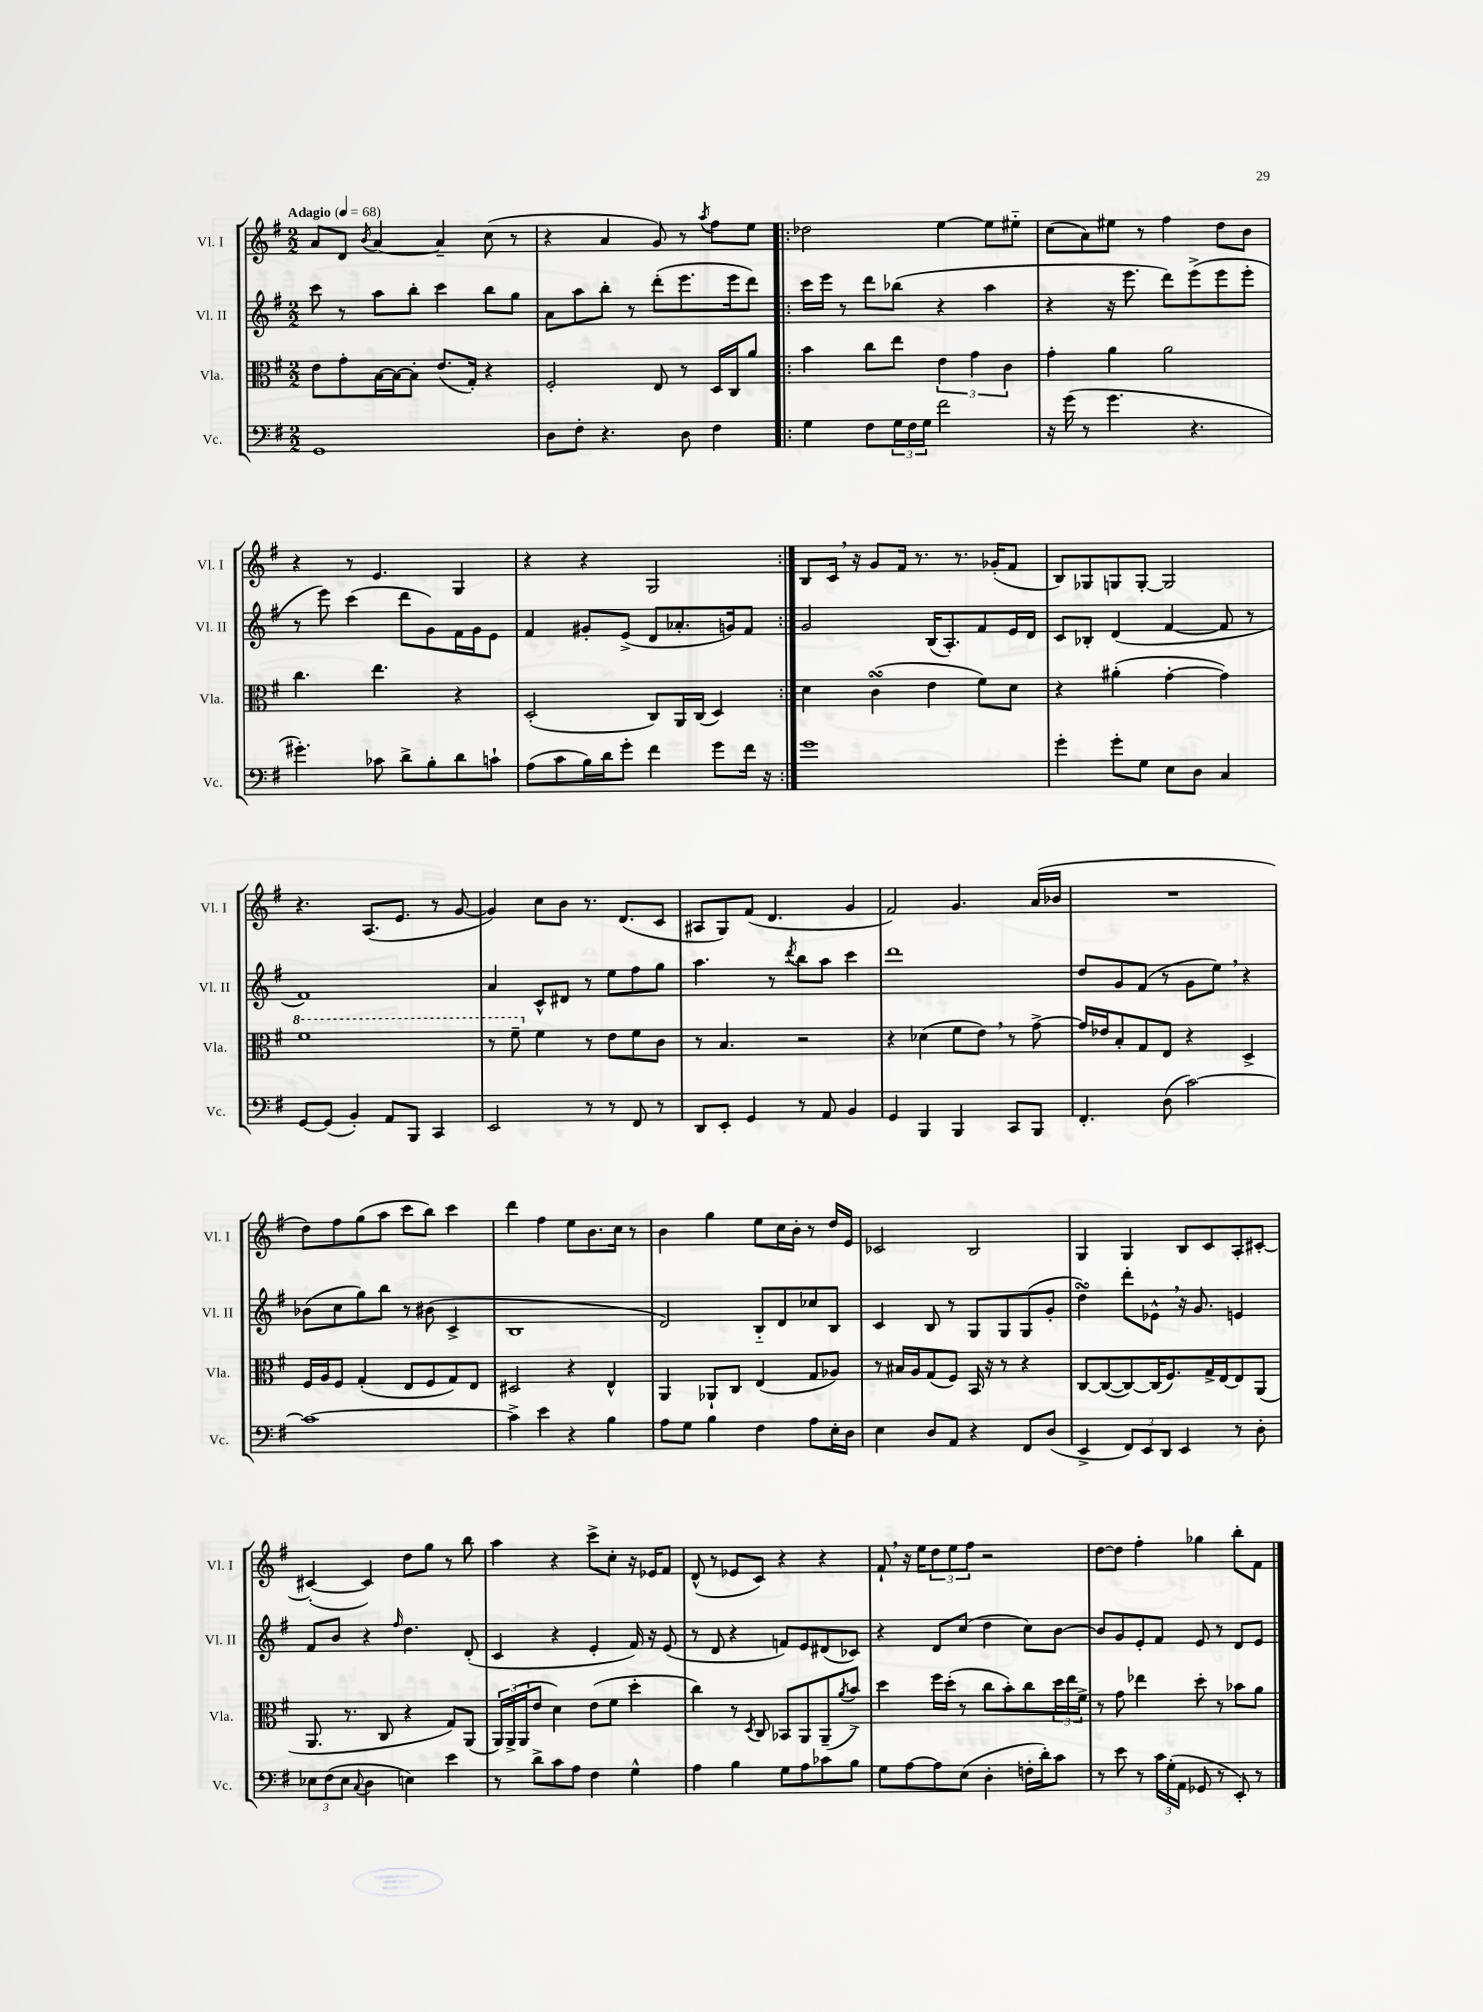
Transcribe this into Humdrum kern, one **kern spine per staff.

**kern	**kern	**kern	**kern
*part4	*part3	*part2	*part1
*staff4	*staff3	*staff2	*staff1
*I"Vc.	*I"Vla.	*I"Vl. II	*I"Vl. I
*I'Vc.	*I'Vla.	*I'Vl. II	*I'Vl. I
*clefF4	*clefC3	*clefG2	*clefG2
*k[f#]	*k[f#]	*k[f#]	*k[f#]
*M2/2	*M2/2	*M2/2	*M2/2
*MM68	*MM68	*MM68	*MM68
=1	=1	=1	=1
!	!	!	!LO:TX:a:B:t=Adagio
1GG	8e\L	8ccc\	8a/L
.	8g'\	8r	8d/J
.	.	.	8qb/
.	[16B\L	8aa\L	[4a/
.	16B\J_	.	.
.	8B'\J]	8bb'\J	.
.	(8.e/L	4ccc\	4a~/]
.	16G'/Jk)	.	.
.	4r	8bb\L	(8cc\
.	.	8gg\J	8r
=2	=2	=2	=2
8D\L	2F#'/	8a\L	4r
8F#'\J	.	8aa\	.
4.r	.	8bb'\J	4a/
.	.	8r	.
.	8E/	(8ddd'\L	8g/)
8D\	8r	8.eee\	8r
.	.	.	8qaa/
4F#\	16D/LL	.	8ff#\L
.	16C/J	16eee\k	.
.	8a/J	8ddd\J)	8ee\J
=3!|:	=3!|:	=3!|:	=3!|:
4G\	4b\	16ccc\LL	2dd-X\
.	.	16eee\JJ	.
.	.	8r	.
8F#\L	8cc\L	8ddd\L	.
24G\L	8ee\J	(8bb-X\J	.
24F#\	.	.	.
24G\JJ	.	.	.
2f#\	6e\	4r	[4ee\
.	6g\	.	.
.	.	4aa\	8ee\L]
.	6c\	.	.
.	.	.	8ee#X\J
=4	=4	=4	=4
16r	4g'\	4r	(8cc\L
(16g\	.	.	.
8r	.	.	8a\)
4.g\	4a\	16r	8ee#X\J
.	.	8.eee\	.
.	.	.	8r
.	2a\	8ddd\L)	4ff#\
4.r	.	(8eee^\	.
.	.	8eee\	8dd\L
.	.	8eee'\J	8b\J
!!LO:LB:g=z
=5	=5	=5	=5
4.g#X'\)	4.cc\	8r	4r
.	.	8eee\)	.
.	.	(4ccc\	8r
8c-X\	4.ee\	.	4.e/
8d^\L	.	8ddd\L	.
8B'\	.	8g\)	.
8d\	4r	16f#\L	4G/
.	.	16g\J	.
8cn`\J	.	8e\J	.
=6	=6	=6	=6
(8A\L	(2D'/	4f#/	4r
8c\	.	.	.
16B\L)	.	8g#X'/L	4r
16d\J	.	.	.
8g'\J	.	(8e^/J	.
4f#\	8C/L)	8d/L	2G/
.	16AA/L	8.a-X'/	.
.	(16C/JJ	.	.
8g\L	4D/)	.	.
.	.	16gn/k)	.
16f#\Jk	.	8f#/J	.
16r	.	.	.
=7:|!	=7:|!	=7:|!	=7:|!
1g	4d\	2g/	8B/L
.	.	.	16c,/Jk
.	.	.	16r
.	(4csSSs\	.	8g/L
.	.	.	16f#/Jk
.	.	.	8.r
.	4e\	(16B/KL	.
.	.	8.A'/)	.
.	.	.	8.r
.	8f#\L)	8f#/	.
.	.	.	(16g-X'/KL
.	8d\J	16e/L	8f#/J
.	.	16d/JJ	.
=8	=8	=8	=8
4g'\	4r	8c/L	8B/L)
.	.	8B-X'/J	8G-X/
8g'\L	(4a#X'\	(4d/	8Gn/
8G\J	.	.	[8G'/J
8E\L	[4g'\	[4f#/	2G/]
8D\J	.	.	.
4C/	4g\])	8f#/]	.
.	.	8r	.
!!LO:LB:g=z
=9	=9	=9	=9
*	*8va	*	*
[8GG/L	1ff#	1f#)	4.r
(8GG/J]	.	.	.
4BB'/)	.	.	.
.	.	.	(8.A/L
8AA/L	.	.	.
.	.	.	8.e/J
8BBB/J	.	.	.
4CC/	.	.	8r
.	.	.	[8g/
=10	=10	=10	=10
2EE/	8r	4a/	4g/])
.	8ff#~\	.	.
*	*X8va	*	*
.	4f#\	8c^^/L	8cc\L
.	.	8d#X/J	8b\J
8r	8r	8r	8.r
8r	8e\L	8ee\L	.
.	.	.	(8.d/L
8FF#/	8f#\	8ff#\	.
8r	8c\J	8gg\J	8c/J
=11	=11	=11	=11
8DD/L	8r	4.aa\	8A#X/L
8EE'/J	4.B/	.	8G/)
4GG/	.	.	(8f#/J
.	.	8r	4.d/
.	.	8qddd/	.
8r	2r	8bb\L	.
8AA/	.	8aa\J	.
4BB/	.	4ccc\	4g/
=12	=12	=12	=12
4GG/	4r	1ddd	2f#/)
4BBB/	(4d-X\	.	.
4BBB/	8f#\L	.	4.g/
.	8e,\J)	.	.
8CC/L	8r	.	.
8BBB/J	[8g^\	.	(16a/LL
.	.	.	16b-X/JJ
=13	=13	=13	=13
4.FF#'/	16g/LL]	8dd/L	1r
.	16e-X/J	.	.
.	8B'/	8g/	.
.	8G/	(8f#/J	.
(8D\	8E/J	8r	.
[2c\)	4r	8g\L	.
.	.	8ee,\J)	.
.	4D^/	4r	.
!!LO:LB:g=z
=14	=14	=14	=14
1c_	16F#/LL	(8b-X\L	8dd\L)
.	16A/J	.	.
.	8F#/J	8cc\	8ff#\
.	(4G'/	8gg\)	(8gg\
.	.	8bb\J	8aa\J
.	8E/L	8r	8ccc\L
.	8F#/	(8b#X\	8bb\J)
.	8G/)	4c^/	4ccc\
.	8E/J	.	.
=15	=15	=15	=15
4c^\]	2D#X/	1B	4ddd\
4e\	.	.	4ff#\
4r	4r	.	8ee\L
.	.	.	8.b\
4B\	4E^^/	.	.
.	.	.	16cc\Jk
.	.	.	8r
=16	=16	=16	=16
8A\L	4AA/	2d/)	4b\
8G\J	.	.	.
4B\	8AA-X`/L	.	4gg\
.	8C/J	.	.
4F#\	(4E/	8B/L	8ee\L
.	.	8d/	16cc\L
.	.	.	16b'\JJ
8A\L	8G/L	8cc-X/	8r
16E'\L	8A-X/J)	8B/J	16dd/LL
16D\JJ	.	.	16e/JJ
=17	=17	=17	=17
4E\	8r	4c/	2c-X/
.	16B#X/LL	.	.
.	16A/J	.	.
8D/L	(8G/	8B/	.
8AA/J	8F#/J)	8r	.
4r	16BB/	8G/L	2B/
.	16r	.	.
.	8r	8G/	.
8FF#/L	4r	(8G/	.
(8D/J	.	8g'/J	.
=18	=18	=18	=18
4EE^/	[8C/L	4ddsSSS\)	4G/
.	(8C/_	.	.
12FF#/L)	8C/_)	8ddd'\L	4G/
12EE/	.	.	.
.	(16C/K]	8e-X^^,\J	.
12DD/J	.	.	.
.	8.F#/)	.	.
4EE/	.	16r	8B/L
.	.	8.g/	.
.	16G^/L	.	8c/
.	[16E/J	.	.
8r	8E/]	4en/	8A'/
8D'\	(8AA/J	.	[8c#X'/J
!!LO:LB:g=z
=19	=19	=19	=19
12E-X\L	8.AA/	8f#/L	(4c#X'/_
(12F#\	.	.	.
.	.	8b/J	.
12E-\J	.	.	.
.	8.r	.	.
8qqC/	.	.	.
4D\	.	4r	4c#/])
.	8C/	.	.
.	.	16qqff#/	.
4En\)	4r	4.dd\	8dd\L
.	.	.	8gg\J
4e\	8G/L)	.	8r
.	(8AA/J	(8d'/	8bb\
=20	=20	=20	=20
8r	24AA/LL)	4c/	4aa\
.	(24AA^/	.	.
.	24AA/J	.	.
8d^\L	8e/J	.	.
8c\	4d\)	4r	4r
8A\J	.	.	.
4F#\	(8e\L	4e'/	8ccc^\L
.	8f#\J	.	8cc'\J
4G^^\	4dd'\	16f#/)	16r
.	.	16r	16e-X/KL
.	.	(8e/	8f#/J
=21	=21	=21	=21
4A\	4cc\)	8r	(8d^^/
.	.	8d/	8r
4B\	8r	4r	8e-X/L
.	8qD/	.	.
.	8C/	.	8c/J)
8G\L	8BB-X/L	8fn/L)	4r
8A\	8AA/	8e/	.
8c-X\	(8AA~/	(8d#X/	4r
.	8qa/	.	.
8B\J	8b^/J)	8c-X/J)	.
=22	=22	=22	=22
8G\L	4dd\	4r	8f#`,/
[8A\	.	.	16r
.	.	.	16ee\KL
8A\]	16ff#\LL	8d/L	12dd\
.	(16dd'\JJ	.	.
.	.	.	12ee\
(8E\J	8r	(8cc/J	.
.	.	.	12ff#\J
4D'\	8cc\L	4dd\	2r
.	8b'\)	.	.
16Fn'\LL	8cc\	8cc\L)	.
16d'\J)	.	.	.
8c\J	24dd\L	[8b\J	.
.	24ee\	.	.
.	24f#^\JJ	.	.
=23	=23	=23	=23
8r	8r	8b/L]	[8dd\L
8e\	8g\	8g/	8dd\J]
8r	4ee-X\	8e'/	4ff#'\
24c\LL	.	8f#/J	.
(24G'\	.	.	.
24AA\JJ	.	.	.
8GG-X/	8dd'\	8e/	4gg-X\
8r	8r	8r	.
8EE'/)	8b-X\L	8d/L	8bb'\L
8r	8a\J	8e/J	8f#\J
==	==	==	==
*-	*-	*-	*-
